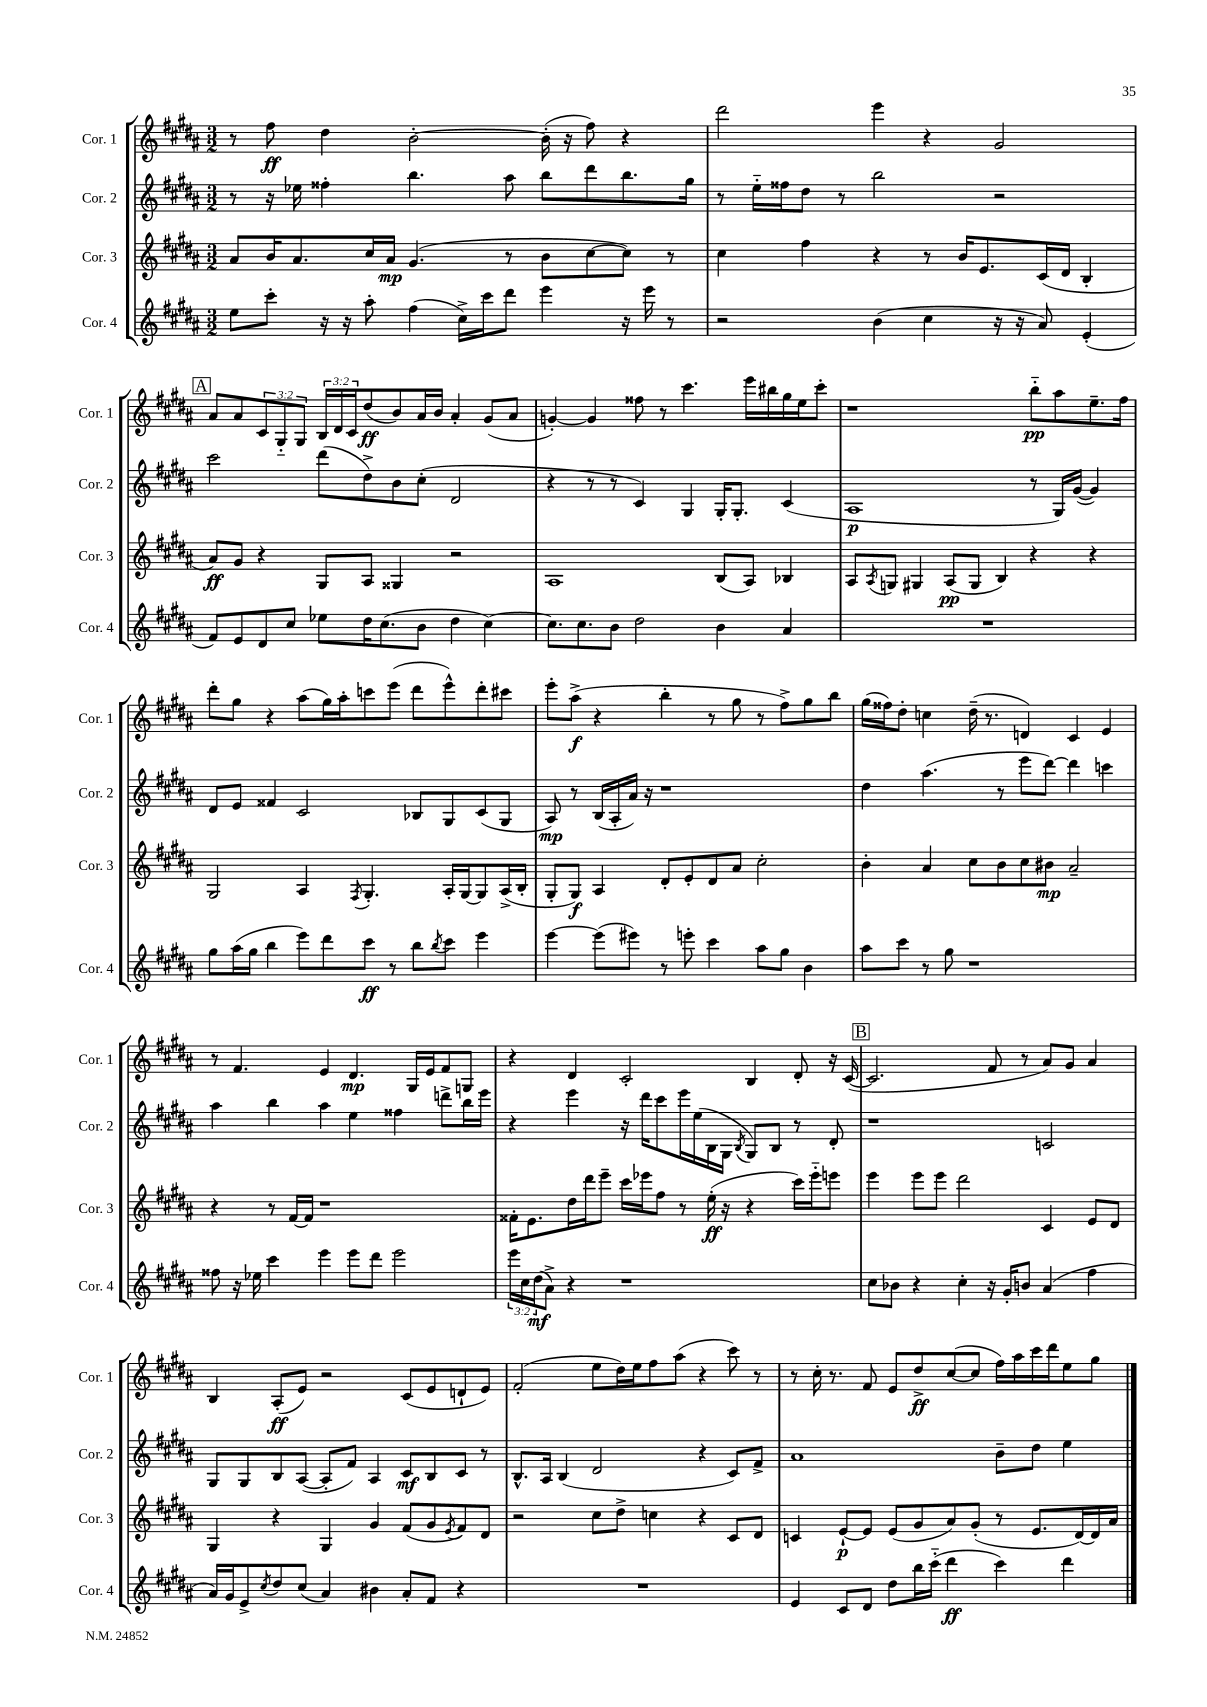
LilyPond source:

<<
\new StaffGroup <<
\new Staff = "s0" \with { instrumentName = "Cor. 1" shortInstrumentName = "Cor. 1" } {
    \clef treble \key b \major \numericTimeSignature \time 3/2 \override Staff.TupletNumber.text = #tuplet-number::calc-fraction-text
    r8 fis''8\ff dis''4 b'2~-. b'16-.( r16 fis''8) r4 |
    dis'''2 e'''4 r4 gis'2 |
    \mark \markup { \box "A" } ais'8 ais'8 \tuplet 3/2 { cis'8 gis8-_ gis8 } \tuplet 3/2 { b16 dis'16 cis'16 } dis''8\ff( b'8) ais'16 b'16 ais'4-. gis'8( ais'8 |
    g'4~-.) g'4 fisis''8 r8 cis'''4. e'''16 bis''16 gis''16 e''16 cis'''8-. |
    r1 b''8-_\pp ais''8 e''8.-- fis''16 |
    dis'''8-. gis''8 r4 ais''8( gis''16) ais''16-. c'''8 e'''8( dis'''8 e'''8-^) dis'''8-. cis'''8 |
    e'''8-. ais''8->\f( r4 b''4-. r8 gis''8 r8 fis''8->) gis''8 b''8 |
    gis''16( fisis''16) dis''8-. c''4 dis''16--( r8. d'4) cis'4 e'4 |
    r8 fis'4. e'4 dis'4.\mp gis16 e'16 fis'8 g8 |
    r4 dis'4 cis'2-. b4 dis'8-. r16 cis'16~( |
    \mark \markup { \box "B" } cis'2. fis'8 r8 ais'8) gis'8 ais'4 |
    b4 ais8-.\ff( e'8) r2 cis'8( e'8 d'8-! e'8) |
    fis'2-.( e''8 dis''16) e''16 fis''8 ais''8( r4 cis'''8) r8 |
    r8 cis''16-. r8. fis'8 e'8 dis''8->\ff cis''8~( cis''8 fis''16) ais''16 cis'''16 dis'''16 e''8 gis''8 \bar "|." |
}
\new Staff = "s1" \with { instrumentName = "Cor. 2" shortInstrumentName = "Cor. 2" } {
    \clef treble \key b \major \numericTimeSignature \time 3/2
    r8 r16 ees''16 fisis''4-. b''4. ais''8 b''8 dis'''8 b''8. gis''16 |
    r8 e''16-_ fisis''16 dis''8 r8 b''2 r2 |
    \mark \markup { \box "A" } cis'''2 dis'''8( dis''8->) b'8 cis''8-.( dis'2 |
    r4 r8 r8 cis'4) gis4 gis16-. gis8.-. cis'4( |
    ais1\p r8 gis16) gis'16~( gis'4) |
    dis'8 e'8 fisis'4 cis'2 bes8 gis8 cis'8( gis8 |
    ais8\mp) r8 b16( ais16-. ais'16) r16 r1 |
    dis''4 ais''4.( r8 e'''8 dis'''8~) dis'''4 c'''4 |
    ais''4 b''4 ais''4 e''4 fisis''4 d'''8-> b''16 e'''16 |
    r4 e'''4 r16 dis'''16 cis'''8 e'''16 e''16( b16 gis16 \acciaccatura { b8 } gis8) b8 r8 dis'8-. |
    \mark \markup { \box "B" } r1 c'2 |
    gis8 gis8 b8 ais8~( ais8-. fis'8) ais4 cis'8\mf b8 cis'8 r8 |
    b8.-^ ais16 b4( dis'2 r4 cis'8) fis'8-> |
    ais'1 b'8-- dis''8 e''4 \bar "|." |
}
\new Staff = "s2" \with { instrumentName = "Cor. 3" shortInstrumentName = "Cor. 3" } {
    \clef treble \key b \major \numericTimeSignature \time 3/2
    ais'8 b'16 ais'8. cis''16 ais'16\mp gis'4.( r8 b'8 cis''8~ cis''8) r8 |
    cis''4 fis''4 r4 r8 b'16 e'8. cis'16( dis'16 b4-. |
    \mark \markup { \box "A" } ais'8\ff) gis'8 r4 gis8 ais8 gisis4 r2 |
    ais1 b8( ais8) bes4 |
    ais8 \acciaccatura { ais8 } g8 gis4 ais8\pp( gis8 b4) r4 r4 |
    gis2 ais4 \acciaccatura { fis8 } gis4.-. ais16-. gis16~ gis8 ais16->( b16-. |
    gis8-. gis8\f) ais4 dis'8-. e'8-. dis'8 ais'8 cis''2-. |
    b'4-. ais'4 cis''8 b'8 cis''8 bis'8\mp ais'2-- |
    r4 r8 fis'16~ fis'16 r1 |
    fisis'16-. e'8. dis''16 dis'''16 e'''8-- cis'''16 ees'''16 fis''8 r8 e''16-.\ff( r16 r4 cis'''16) ees'''16-_ e'''8 |
    \mark \markup { \box "B" } e'''4 e'''8 e'''8 dis'''2 cis'4 e'8 dis'8 |
    gis4 r4 gis4 gis'4 fis'8( gis'8 \acciaccatura { e'8 } fis'8) dis'8 |
    r2 cis''8 dis''8-> c''4 r4 cis'8 dis'8 |
    c'4 e'8~-!\p e'8 e'8( gis'8 ais'8) gis'8-.( r8 e'8. dis'16~) dis'16 ais'16 \bar "|." |
}
\new Staff = "s3" \with { instrumentName = "Cor. 4" shortInstrumentName = "Cor. 4" } {
    \clef treble \key b \major \numericTimeSignature \time 3/2 \override Staff.TupletNumber.text = #tuplet-number::calc-fraction-text
    e''8 cis'''8-. r16 r16 ais''8-. fis''4( cis''16->) cis'''16 dis'''8 e'''4 r16 e'''16 r8 |
    r2 b'4( cis''4 r16 r16 ais'8) e'4-.( |
    \mark \markup { \box "A" } fis'8) e'8 dis'8 cis''8 ees''8 dis''16 cis''8.( b'8 dis''4 cis''4~) |
    cis''8. cis''8. b'8 dis''2 b'4 ais'4 |
    R1. |
    gis''8 ais''16( gis''16 b''4 e'''8) dis'''8 cis'''8\ff r8 b''8 \acciaccatura { b''8 } cis'''8 e'''4 |
    e'''4~ e'''8( eis'''8) r8 e'''8-. cis'''4 ais''8 gis''8 b'4 |
    ais''8 cis'''8 r8 gis''8 r1 |
    fisis''8 r16 ees''16 cis'''4 e'''4 e'''8 dis'''8 e'''2 |
    \tuplet 3/2 { e'''16 cis''16 dis''16\mf( } ais'8->) r4 r1 |
    \mark \markup { \box "B" } cis''8 bes'8 r4 cis''4-. r16 gis'16-. b'8 ais'4( fis''4 |
    ais'16) gis'16 e'8-> \acciaccatura { cis''8 } dis''8 cis''8( ais'4) bis'4 ais'8-. fis'8 r4 |
    R1. |
    e'4 cis'8 dis'8 dis''8 b''16 cis'''16-_( dis'''4\ff cis'''4) dis'''4 \bar "|." |
}
>>
>>
\layout { \context { \Score \remove "Bar_number_engraver" } }
